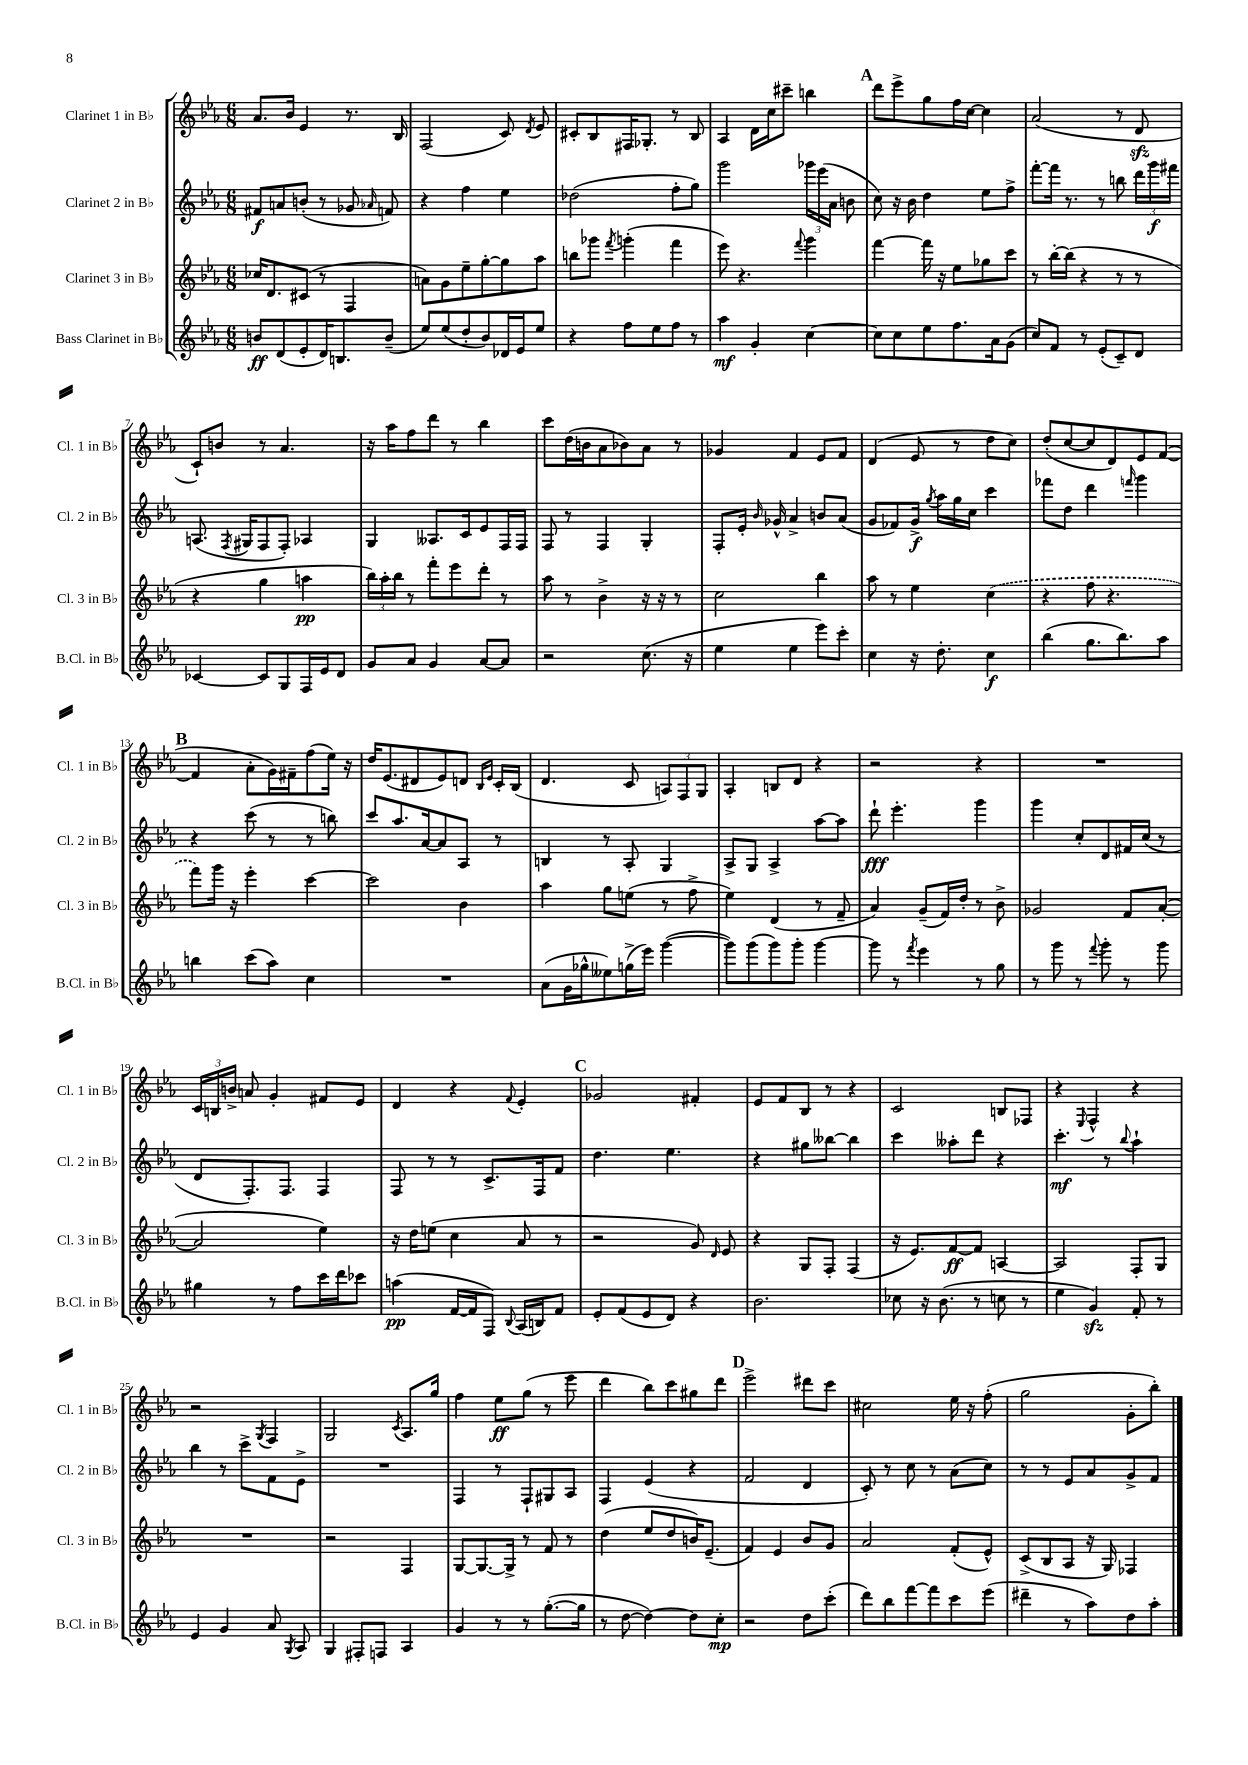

**kern	**dynam	**kern	**dynam	**kern	**dynam	**kern	**dynam
*part4	*part4	*part3	*part3	*part2	*part2	*part1	*part1
*staff4	*staff4	*staff3	*staff3	*staff2	*staff2	*staff1	*staff1
*I"Bass Clarinet in B♭	*	*I"Clarinet 3 in B♭	*	*I"Clarinet 2 in B♭	*	*I"Clarinet 1 in B♭	*
*I'B.Cl. in B♭	*	*I'Cl. 3 in B♭	*	*I'Cl. 2 in B♭	*	*I'Cl. 1 in B♭	*
*clefG2	*	*clefG2	*	*clefG2	*	*clefG2	*
*k[b-e-a-]	*	*k[b-e-a-]	*	*k[b-e-a-]	*	*k[b-e-a-]	*
*M6/8	*	*M6/8	*	*M6/8	*	*M6/8	*
=1	=1	=1	=1	=1	=1	=1	=1
8bn/L	ff	16cc-X/KL	.	8f#X/L	f	8.a-/L	.
.	.	8.d/	.	.	.	.	.
(8d/	.	.	.	8an/	.	.	.
.	.	.	.	.	.	16b-/Jk	.
8e-'/	.	(8c#X/J	.	(8bn'/J	.	4e-/	.
16d/K)	.	8r	.	8r	.	.	.
8.Bn/	.	.	.	.	.	.	.
.	.	4F/	.	8g-X/	.	8.r	.
.	.	.	.	16qqa-X/	.	.	.
(8b~/J	.	.	.	8fn/)	.	.	.
.	.	.	.	.	.	16B-/	.
=2	=2	=2	=2	=2	=2	=2	=2
8ee-/L)	.	8an\L)	.	4r	.	(2F/	.
(8ee-/	.	8g\	.	.	.	.	.
8dd'/	.	8ee-~\	.	4ff\	.	.	.
8b-/)	.	[8gg'\	.	.	.	.	.
16d-X/L	.	8gg\]	.	4ee-\	.	8c/)	.
16e-/J	.	.	.	.	.	.	.
.	.	.	.	.	.	8qd/	.
8ee-/J	.	8aa-\J	.	.	.	8e-/	.
=3	=3	=3	=3	=3	=3	=3	=3
4r	.	8bbn\L	.	(2dd-X\	.	8c#X'/L	.
.	.	8ggg-X\J	.	.	.	8B-/	.
.	.	8qfff/	.	.	.	.	.
8ff\L	.	(4gggn'\	.	.	.	16F#X/K	.
.	.	.	.	.	.	8.G-X'/J	.
8ee-\	.	.	.	.	.	.	.
8ff\J	.	4fff\	.	8ff'\L	.	8r	.
8r	.	.	.	8gg\J)	.	8B-/	.
=4	=4	=4	=4	=4	=4	=4	=4
4aa-\	mf	8eee-\)	.	2ggg\	.	4A-/	.
.	.	4.r	.	.	.	.	.
4g'/	.	.	.	.	.	16d\LL	.
.	.	.	.	.	.	16cc\J	.
.	.	.	.	.	.	8ccc#X~\J	.
.	.	8qqfff/	.	.	.	.	.
[4cc\	.	4ggg\	.	24ggg-X\LL	.	4bbn\	.
.	.	.	.	(24eee-\	.	.	.
.	.	.	.	24a-\JJ	.	.	.
.	.	.	.	8bn\	.	.	.
!!LO:REH:place=s1:t=A
=5	=5	=5	=5	=5	=5	=5	=5
8cc\L]	.	[4fff\	.	8cc\)	.	8ddd\L	.
8cc\	.	.	.	16r	.	8eee-^\	.
.	.	.	.	16b-\	.	.	.
8ee-\	.	16fff\]	.	4dd\	.	8gg\	.
.	.	16r	.	.	.	.	.
8.ff\	.	8ee-\L	.	.	.	16ff\L	.
.	.	.	.	.	.	[16cc\JJ	.
.	.	8gg-X\	.	8ee-\L	.	4cc\]	.
16a-\k	.	.	.	.	.	.	.
(8g\J	.	8ccc\J	.	8ff^\J	.	.	.
=6	=6	=6	=6	=6	=6	=6	=6
8cc/L)	.	8r	.	[8fff'\L	.	(2a-/	.
8f/J	.	[16bb-'\LL	.	16fff\Jk]	.	.	.
.	.	(16bb-\JJ]	.	8.r	.	.	.
8r	.	4r	.	.	.	.	.
(8e-'/L	.	.	.	8r	.	.	.
8c~/)	.	8r	.	8bbn\	.	8r	.
8d/J	.	8r	.	24ddd\LL	.	8dzz/	.
.	.	.	.	24ggg\	f	.	.
.	.	.	.	24fff#X\JJ	.	.	.
!!LO:LB:g=z
=7	=7	=7	=7	=7	=7	=7	=7
[4c-X/	.	4r	.	(8.An/	.	8c`/L)	.
.	.	.	.	.	.	8bn/J	.
.	.	.	.	8qF/	.	.	.
.	.	.	.	16G#X/KL	.	.	.
8c-/L]	.	4gg\	.	8F/	.	8r	.
8G/	.	.	.	8F'/J)	.	4.a-/	.
16F/L	.	4aan\	pp	4A-X/	.	.	.
16e-/J	.	.	.	.	.	.	.
8d/J	.	.	.	.	.	.	.
=8	=8	=8	=8	=8	=8	=8	=8
8g/L	.	24bb-\LL)	.	4G/	.	16r	.
.	.	24aa-'\	.	.	.	.	.
.	.	.	.	.	.	16aa-\KL	.
.	.	24bb-\JJ	.	.	.	.	.
8a-/J	.	8r	.	.	.	8ff\	.
4g/	.	8fff'\L	.	8.A--X/L	.	8ddd\J	.
.	.	8eee-\	.	.	.	8r	.
.	.	.	.	16c/k	.	.	.
[8a-/L	.	8ddd'\J	.	8e-/	.	4bb-\	.
8a-/J]	.	8r	.	16F/L	.	.	.
.	.	.	.	16F/JJ	.	.	.
=9	=9	=9	=9	=9	=9	=9	=9
2r	.	8aa-\	.	8F/	.	8ccc\L	.
.	.	8r	.	8r	.	(16dd\L	.
.	.	.	.	.	.	16bn\J	.
.	.	4b-^\	.	4F/	.	8a-\	.
.	.	.	.	.	.	8b-X\)	.
(8.cc\	.	16r	.	4G'/	.	8a-\J	.
.	.	16r	.	.	.	.	.
.	.	8r	.	.	.	8r	.
16r	.	.	.	.	.	.	.
=10	=10	=10	=10	=10	=10	=10	=10
4ee-\	.	2cc\	.	8F'/L	.	4g-X/	.
.	.	.	.	16e-'/Jk	.	.	.
.	.	.	.	16qqb-/	.	.	.
.	.	.	.	16g-X^^/	.	.	.
4ee-\	.	.	.	4a-^/	.	4f/	.
8eee-\L)	.	4bb-\	.	8bn/L	.	8e-/L	.
8ccc'\J	.	.	.	(8a-/J	.	8f/J	.
=11	=11	=11	=11	=11	=11	=11	=11
4cc\	.	8aa-\	.	8g/L	.	(4d/	.
.	.	8r	.	8f-X/)	.	.	.
16r	.	4ee-\	.	16g^/Jk	f	8e-/	.
.	.	.	.	8qgg/	.	.	.
8.dd'\	.	.	.	16aa-\LL	.	.	.
.	.	.	.	16gg\	.	8r	.
.	.	.	.	16cc\JJ	.	.	.
4cc\	f	(4cc\	.	4ccc\	.	8dd\L	.
.	.	.	.	.	.	8cc\J)	.
=12	=12	=12	=12	=12	=12	=12	=12
(4bb-\	.	4r	.	8fff-X\L	.	(8dd'/L	.
.	.	.	.	8dd\J	.	[8cc/	.
8.gg\L	.	8ff\	.	4ddd\	.	8cc/]	.
.	.	4.r	.	.	.	8d/)	.
8.bb-\)	.	.	.	.	.	.	.
.	.	.	.	16qqfffn/	.	.	.
.	.	.	.	4ggg\	.	8e-/	.
8aa-\J	.	.	.	.	.	([8f/J	.
!!LO:LB:g=z
!!LO:REH:place=s1:t=B
=13	=13	=13	=13	=13	=13	=13	=13
4bbn\	.	8fff\L)	.	4r	.	4f/]	.
.	.	16ggg\Jk	.	.	.	.	.
.	.	16r	.	.	.	.	.
(8ccc\L	.	4eee-'\	.	(8ccc\	.	8a-'\L	.
8aa-\J)	.	.	.	8r	.	16g\L)	.
.	.	.	.	.	.	16f#X~\J	.
4cc\	.	[4ccc\	.	8r	.	(8ff\	.
.	.	.	.	8bbn\)	.	16ee-\Jk)	.
.	.	.	.	.	.	16r	.
=14	=14	=14	=14	=14	=14	=14	=14
2.r	.	2ccc\]	.	8ccc/L	.	16dd/KL	.
.	.	.	.	.	.	(8.e-/	.
.	.	.	.	8.aa-/	.	.	.
.	.	.	.	.	.	8d#X/	.
.	.	.	.	[16a-/k	.	.	.
.	.	.	.	8a-/]	.	8e-/)	.
.	.	4b-\	.	8A-/J	.	8dn/J	.
.	.	.	.	.	.	16qqB-/LL	.
.	.	.	.	.	.	16qqe-/JJ	.
.	.	.	.	8r	.	16c'/LL	.
.	.	.	.	.	.	(16B-/JJ	.
=15	=15	=15	=15	=15	=15	=15	=15
(8a-\L	.	4aa-\	.	4Bn/	.	4.d/	.
16g\L	.	.	.	.	.	.	.
16gg-X^^\J	.	.	.	.	.	.	.
8ee--X\)	.	8gg\L	.	8r	.	.	.
(16ggn^\L	.	(8een\J	.	8A-'/	.	8c/	.
16eee-\JJ)	.	.	.	.	.	.	.
([4ggg\	.	8r	.	4G/	.	12An/L)	.
.	.	.	.	.	.	12F/	.
.	.	8ff^\	.	.	.	.	.
.	.	.	.	.	.	12G/J	.
=16	=16	=16	=16	=16	=16	=16	=16
8ggg\L])	.	4ee-\)	.	8A-^/L	.	4A-'/	.
(8ggg\	.	.	.	8G/J	.	.	.
8ggg\)	.	(4d/	.	4A-^/	.	8Bn/L	.
8ggg'\J	.	.	.	.	.	8d/J	.
[4ggg\	.	8r	.	[8aa-\L	.	4r	.
.	.	8f~/	.	8aa-\J]	.	.	.
=17	=17	=17	=17	=17	=17	=17	=17
8ggg\]	.	4a-/)	.	8ddd`\	fff	2r	.
8r	.	.	.	4.eee-'\	.	.	.
8qfff/	.	.	.	.	.	.	.
4eee-\	.	(8g~/L	.	.	.	.	.
.	.	16f/L)	.	.	.	.	.
.	.	16dd'/JJ	.	.	.	.	.
8r	.	8r	.	4ggg\	.	4r	.
8gg\	.	8b-^\	.	.	.	.	.
=18	=18	=18	=18	=18	=18	=18	=18
8r	.	2g-X/	.	4ggg\	.	2.r	.
8ggg\	.	.	.	.	.	.	.
8r	.	.	.	8cc'/L	.	.	.
8qqfff/	.	.	.	.	.	.	.
8ggg'\	.	.	.	8d/	.	.	.
8r	.	8f/L	.	16f#X/L	.	.	.
.	.	.	.	(16cc/JJ	.	.	.
8ggg\	.	([8a-'/J	.	8r	.	.	.
!!LO:LB:g=z
=19	=19	=19	=19	=19	=19	=19	=19
4gg#X\	.	2a-/]	.	8d/L	.	24c/LL	.
.	.	.	.	.	.	24Bn/	.
.	.	.	.	.	.	24bn^/JJ	.
.	.	.	.	8.F'/)	.	8an/	.
8r	.	.	.	.	.	4g'/	.
.	.	.	.	8.F/J	.	.	.
8ff\L	.	.	.	.	.	.	.
16ccc\L	.	4ee-\)	.	4F/	.	8f#X/L	.
16ddd\J	.	.	.	.	.	.	.
8ccc-X\J	.	.	.	.	.	8e-/J	.
=20	=20	=20	=20	=20	=20	=20	=20
(4aan\	pp	16r	.	8F/	.	4d/	.
.	.	16dd\KL	.	.	.	.	.
.	.	(8een\J	.	8r	.	.	.
[16f/LL	.	4cc\	.	8r	.	4r	.
16f/J]	.	.	.	.	.	.	.
8F/J)	.	.	.	8.c^/L	.	.	.
8qqB-/	.	.	.	.	.	8qqf/	.
(16A-/LL	.	8a-/	.	.	.	4e-'/	.
16Bn/J)	.	.	.	16F/k	.	.	.
8f/J	.	8r	.	8f/J	.	.	.
!!LO:REH:place=s1:t=C
=21	=21	=21	=21	=21	=21	=21	=21
8e-'/L	.	2r	.	4.dd\	.	2g-X/	.
(8f/	.	.	.	.	.	.	.
8e-/	.	.	.	.	.	.	.
8d/J)	.	.	.	4.ee-\	.	.	.
4r	.	8g/)	.	.	.	4f#X'/	.
.	.	16qqd/	.	.	.	.	.
.	.	8e-/	.	.	.	.	.
=22	=22	=22	=22	=22	=22	=22	=22
2.b-\	.	4r	.	4r	.	8e-/L	.
.	.	.	.	.	.	8f/	.
.	.	8G/L	.	8gg#X\L	.	8B-/J	.
.	.	8F'/J	.	[8bb--X\J	.	8r	.
.	.	(4F/	.	4bb--\]	.	4r	.
=23	=23	=23	=23	=23	=23	=23	=23
8cc-X\	.	16r	.	4ccc\	.	2c/	.
.	.	8.e-/L)	.	.	.	.	.
16r	.	.	.	.	.	.	.
(8.b-\	.	.	.	.	.	.	.
.	.	[8f/	ff	8aa--X'\L	.	.	.
8r	.	8f/J]	.	8ddd\J	.	.	.
8ccn\	.	[4An/	.	4r	.	8Bn/L	.
8r	.	.	.	.	.	8F-X/J	.
=24	=24	=24	=24	=24	=24	=24	=24
4ee-\	.	2A/]	.	4.ccc'\	mf	4r	.
.	.	.	.	.	.	8qqE-/	.
4gzz/)	.	.	.	.	.	4F^^/	.
.	.	.	.	8r	.	.	.
.	.	.	.	8qqbb-/	.	.	.
8f'/	.	8F'/L	.	4aa-`\	.	4r	.
8r	.	8G/J	.	.	.	.	.
!!LO:LB:g=z
=25	=25	=25	=25	=25	=25	=25	=25
4e-/	.	2.r	.	4bb-\	.	2r	.
4g/	.	.	.	8r	.	.	.
.	.	.	.	8ccc^\L	.	.	.
.	.	.	.	.	.	8qG/	.
8a-/	.	.	.	8f\	.	4F/	.
8qG/	.	.	.	.	.	.	.
8A-/	.	.	.	8e-^\J	.	.	.
=26	=26	=26	=26	=26	=26	=26	=26
4G/	.	2r	.	2.r	.	2G/	.
8F#X'/L	.	.	.	.	.	.	.
8Fn/J	.	.	.	.	.	.	.
.	.	.	.	.	.	8qc/	.
4A-/	.	4F/	.	.	.	8.A-/L	.
.	.	.	.	.	.	16gg/Jk	.
=27	=27	=27	=27	=27	=27	=27	=27
4g/	.	[8G/L	.	4F/	.	4ff\	.
.	.	8.G/_	.	.	.	.	.
8r	.	.	.	8r	.	8ee-\L	ff
.	.	16G^/Jk]	.	.	.	.	.
8r	.	8r	.	8F`/L	.	(8gg\J	.
([8.gg'\L	.	8f/	.	8G#X/	.	8r	.
.	.	8r	.	8A-/J	.	8eee-\	.
16gg\Jk]	.	.	.	.	.	.	.
=28	=28	=28	=28	=28	=28	=28	=28
8r	.	(4dd\	.	4F/	.	4ddd\	.
[8dd\	.	.	.	.	.	.	.
4dd\_)	.	8ee-/L	.	(4e-/	.	8bb-\L)	.
.	.	8dd/	.	.	.	8ccc\	.
8dd\L]	.	16bn/K)	.	4r	.	8gg#X\	.
.	.	(8.e-~/J	.	.	.	.	.
8cc'\J	mp	.	.	.	.	8ddd\J	.
!!LO:REH:place=s1:t=D
=29	=29	=29	=29	=29	=29	=29	=29
2r	.	4f/)	.	2f/	.	2eee-^\	.
.	.	4e-/	.	.	.	.	.
8dd\L	.	8b-/L	.	4d/	.	8ddd#X\L	.
(8ccc'\J	.	8g/J	.	.	.	8ccc\J	.
=30	=30	=30	=30	=30	=30	=30	=30
8ddd\L)	.	2a-/	.	8c'/)	.	2cc#X\	.
8bb-\	.	.	.	8r	.	.	.
[8fff\	.	.	.	8cc\	.	.	.
8fff\]	.	.	.	8r	.	.	.
8ccc\	.	(8f'/L	.	(8a-\L	.	16ee-\	.
.	.	.	.	.	.	16r	.
(8eee-\J	.	8e-^^/J)	.	8cc\J)	.	(8ff'\	.
=31	=31	=31	=31	=31	=31	=31	=31
4ddd#X~\	.	(8c^/L	.	8r	.	2gg\	.
.	.	8B-/	.	8r	.	.	.
8r	.	8A-/J	.	8e-/L	.	.	.
8aa-\L)	.	16r	.	8a-/	.	.	.
.	.	16G/)	.	.	.	.	.
8dd\	.	4F-X/	.	8g^/	.	8g'\L	.
8aa-'\J	.	.	.	8f/J	.	8bb-'\J)	.
==	==	==	==	==	==	==	==
*-	*-	*-	*-	*-	*-	*-	*-
